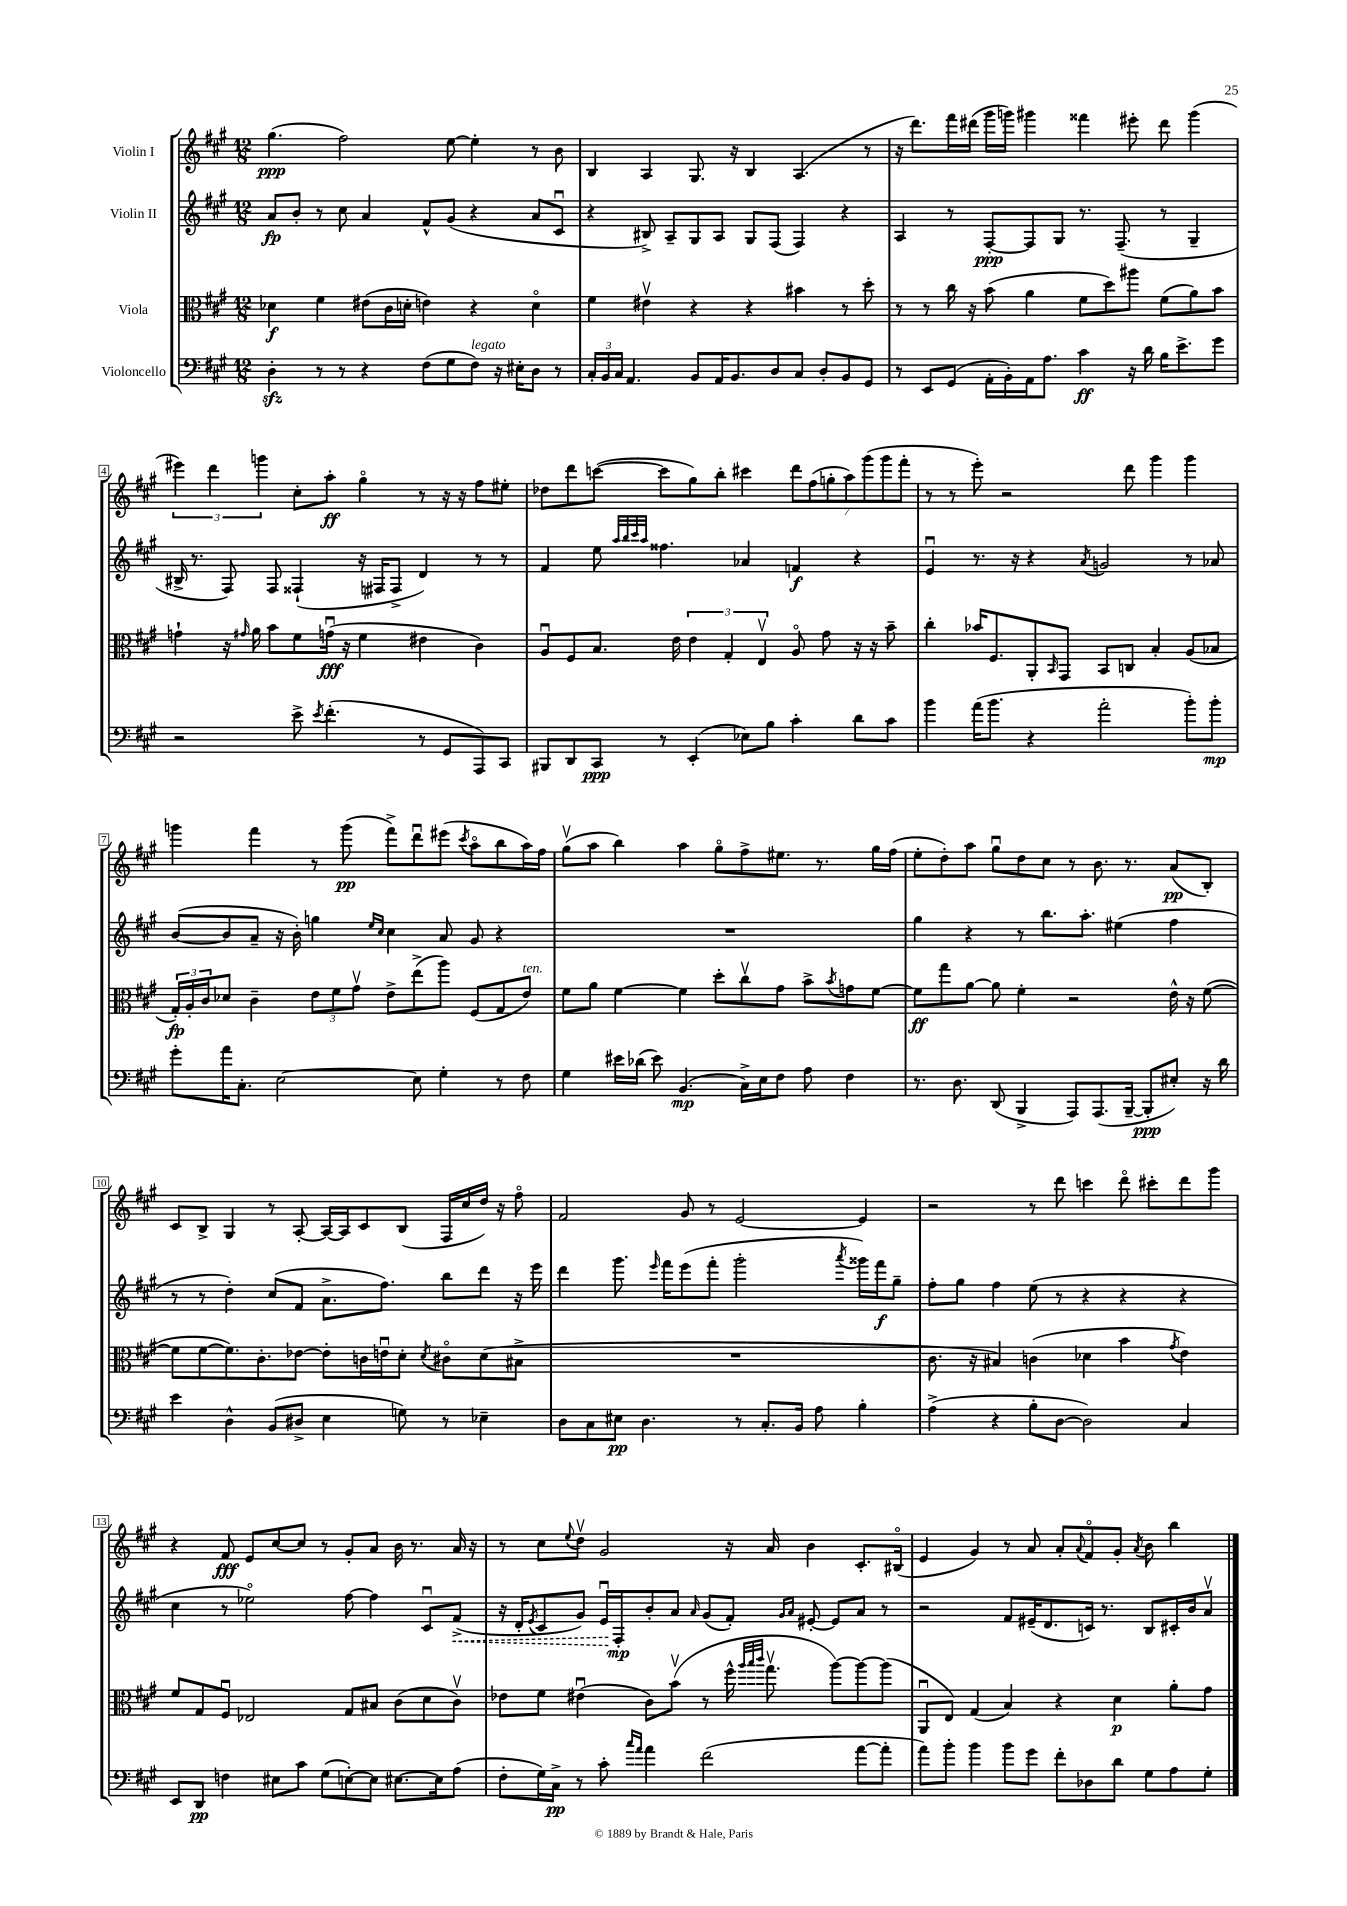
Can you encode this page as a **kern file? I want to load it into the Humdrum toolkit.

**kern	**dynam	**kern	**dynam	**kern	**dynam	**kern	**dynam
*part4	*part4	*part3	*part3	*part2	*part2	*part1	*part1
*staff4	*staff4	*staff3	*staff3	*staff2	*staff2	*staff1	*staff1
*I"Violoncello	*	*I"Viola	*	*I"Violin II	*	*I"Violin I	*
*clefF4	*	*clefC3	*	*clefG2	*	*clefG2	*
*k[f#c#g#]	*	*k[f#c#g#]	*	*k[f#c#g#]	*	*k[f#c#g#]	*
*M12/8	*	*M12/8	*	*M12/8	*	*M12/8	*
=1	=1	=1	=1	=1	=1	=1	=1
4Dzz'\	.	4d-X\	f	8a/L	fp	(4.gg#\	ppp
.	.	.	.	8b'/J	.	.	.
8r	.	4f#\	.	8r	.	.	.
8r	.	.	.	8cc#\	.	2ff#\)	.
4r	.	(8e#X\L	.	4a/	.	.	.
.	.	16c#\L	.	.	.	.	.
.	.	16dn'\JJ	.	.	.	.	.
(8F#\L	.	4en\)	.	8f#^^/L	.	.	.
8G#\	.	.	.	(8g#/J	.	[8ee\	.
!LO:TX:a:i:t=legato	!	!	!	!	!	!	!
8F#\J)	.	4r	.	4r	.	4ee'\]	.
16r	.	.	.	.	.	.	.
16E#X'\KL	.	.	.	.	.	.	.
8D\J	.	4d\	.	8a/L	.	8r	.
8r	.	.	.	8c#u/J	.	8b\	.
=2	=2	=2	=2	=2	=2	=2	=2
24C#'/LL	.	4f#\	.	4r	.	4B/	.
24BB/	.	.	.	.	.	.	.
24C#/JJ	.	.	.	.	.	.	.
4.AA/	.	.	.	.	.	.	.
.	.	4e#Xv\	.	8B#X^/)	.	4A/	.
.	.	.	.	8A~/L	.	.	.
8BB/L	.	4r	.	8G#/	.	8.G#/	.
16AA/K	.	.	.	8A/J	.	.	.
8.BB/	.	.	.	.	.	16r	.
.	.	4r	.	8G#/L	.	4B/	.
8D/	.	.	.	(8F#/J	.	.	.
8C#/J	.	4b#X\	.	4F#/)	.	(4.A/	.
8D'/L	.	.	.	.	.	.	.
8BB/	.	8r	.	4r	.	.	.
8GG#/J	.	8dd'\	.	.	.	8r	.
=3	=3	=3	=3	=3	=3	=3	=3
8r	.	8r	.	4A/	.	16r	.
.	.	.	.	.	.	8.ddd\L)	.
8EE/L	.	8r	.	.	.	.	.
(8GG#/J	.	16cc#\	.	8r	.	16fff#\L	.
.	.	16r	.	.	.	(16ddd#X\JJ	.
16AA'\LL	.	(8b\	.	[8F#'/L	ppp	16ggg#\LL	.
16BB'\)	.	.	.	.	.	16gggn\JJ)	.
16AA\J	.	4a\	.	8F#/]	.	4ggg#X\	.
8.A\J	.	.	.	.	.	.	.
.	.	.	.	8G#/J	.	.	.
4c#\	ff	8f#\L	.	8.r	.	4fff##X\	.
.	.	8dd\)	.	.	.	.	.
.	.	.	.	(8.F#~/	.	.	.
16r	.	8aa#X\J	.	.	.	8eee#X'\	.
16d\	.	.	.	.	.	.	.
16B\KL	.	(8f#\L	.	8r	.	8ddd#\	.
8.e^\	.	.	.	.	.	.	.
.	.	8a\)	.	4G#~/	.	(4ggg#\	.
8g#\J	.	8b\J	.	.	.	.	.
!!LO:LB:g=z
=4	=4	=4	=4	=4	=4	=4	=4
2r	.	4gn`\	.	16B#X^/	.	6eee#X\)	.
.	.	.	.	8.r	.	.	.
.	.	.	.	.	.	6ddd\	.
.	.	16r	.	8F#/)	.	.	.
.	.	16qqg#X/	.	.	.	.	.
.	.	16a\	.	.	.	.	.
.	.	.	.	.	.	6gggn\	.
.	.	8b\L	.	8F#/	.	.	.
8e^\	.	8f#\	.	(4F##X`/	.	8cc#'\L	.
8qe/	.	.	.	.	.	.	.
(4.f#'\	.	(16gnu\Jk	fff	.	.	8aa'\J	ff
.	.	16r	.	.	.	.	.
.	.	4f#\	.	16r	.	4gg#\	.
.	.	.	.	16F#X/KL	.	.	.
.	.	.	.	8F#^/J	.	.	.
8r	.	4e#X\	.	4d/)	.	8r	.
8GG#/L	.	.	.	.	.	16r	.
.	.	.	.	.	.	16r	.
8AAA/)	.	4c#\)	.	8r	.	8ff#\L	.
8CC#/J	.	.	.	8r	.	8ee#X'\J	.
=5	=5	=5	=5	=5	=5	=5	=5
8BBB#X/L	.	8Au/L	.	4f#/	.	8dd-X\L	.
8DD/	.	8F#/	.	.	.	8ddd\	.
8CC#/J	ppp	8.B/J	.	8ee\	.	([8cccn\J	.
.	.	.	.	32qqaa/LLL	.	.	.
.	.	.	.	32qqbb/	.	.	.
.	.	.	.	32qqccc#/	.	.	.
.	.	.	.	32qqaa/JJJ	.	.	.
8r	.	.	.	4.ff##X\	.	8ccc\L]	.
.	.	16e\	.	.	.	.	.
(4EE'/	.	6e\	.	.	.	8gg#\)	.
.	.	.	.	.	.	8bb'\J	.
.	.	6G#'/	.	.	.	.	.
8E-X\L)	.	.	.	4a-X/	.	4ccc#X\	.
.	.	6Ev/	.	.	.	.	.
8B\J	.	.	.	.	.	.	.
4c#'\	.	8A/	.	4fn/	f	14ddd\L	.
.	.	.	.	.	.	(14ff#\	.
.	.	8g#\	.	.	.	.	.
.	.	.	.	.	.	14ggn'\	.
.	.	.	.	.	.	14aa\)	.
8d\L	.	16r	.	4r	.	.	.
.	.	.	.	.	.	(14ggg#\	.
.	.	16r	.	.	.	.	.
.	.	.	.	.	.	14ggg#\	.
8c#\J	.	8b~\	.	.	.	.	.
.	.	.	.	.	.	14fff#'\J	.
=6	=6	=6	=6	=6	=6	=6	=6
4b\	.	4cc#'\	.	4eu/	.	8r	.
.	.	.	.	.	.	8r	.
(16a\KL	.	16b-X/KL	.	8.r	.	8eee'\)	.
8.b\J	.	8.F#/	.	.	.	.	.
.	.	.	.	.	.	2r	.
.	.	.	.	16r	.	.	.
4r	.	8AA'/	.	4r	.	.	.
.	.	16qqBB/	.	.	.	.	.
.	.	8GG#/J	.	.	.	.	.
.	.	.	.	8qa/	.	.	.
2a'\	.	8BB/L	.	2gn/	.	.	.
.	.	8Cn/J	.	.	.	8ddd\	.
.	.	4B'/	.	.	.	4ggg#\	.
8b'\L)	.	(8A/L	.	8r	.	4ggg#\	.
8b'\J	mp	8B-X/J	.	8a-X/	.	.	.
!!LO:LB:g=z
=7	=7	=7	=7	=7	=7	=7	=7
8g#'\L	.	24G#'/LL)	fp	([8b/L	.	4gggn\	.
.	.	24A'/	.	.	.	.	.
.	.	24c#/J	.	.	.	.	.
16a\K	.	8d-X/J	.	8b/]	.	.	.
8.C#'\J	.	.	.	.	.	.	.
.	.	4c#~\	.	8a~/J	.	4fff#\	.
[2E\	.	.	.	16r	.	.	.
.	.	.	.	16b'\)	.	.	.
.	.	12e\L	.	4ggn\	.	8r	.
.	.	12f#\	.	.	.	.	.
.	.	.	.	.	.	(8ggg\	pp
.	.	12g#v\J	.	.	.	.	.
.	.	.	.	16qqee/LL	.	.	.
.	.	.	.	16qqcc#/JJ	.	.	.
.	.	8e^\L	.	4cc#\	.	8fff#^\L)	.
8E\]	.	(8ee^\	.	.	.	8dddu\	.
4G#'\	.	8aa\J)	.	8a/	.	(8eee#X\J	.
.	.	.	.	.	.	8qccc#/	.
.	.	(8F#/L	.	8g#/	.	8aa\L	.
8r	.	8G#/	.	4r	.	8bb\	.
!	!	!LO:TX:a:i:t=ten.	!	!	!	!	!
8F#\	.	8e/J)	.	.	.	16aa\L)	.
.	.	.	.	.	.	16ff#\JJ	.
=8	=8	=8	=8	=8	=8	=8	=8
4G#\	.	8f#\L	.	1.r	.	(8gg#v\L	.
.	.	8a\J	.	.	.	8aa\J	.
16e#X\LL	.	[4f#\	.	.	.	4bb\)	.
(16d-X\JJ	.	.	.	.	.	.	.
8e#\)	.	.	.	.	.	.	.
(4.BB/	mp	4f#\]	.	.	.	4aa\	.
.	.	8dd'\L	.	.	.	8gg#\L	.
16C#^\LL)	.	8cc#v\	.	.	.	8ff#^\	.
16E\J	.	.	.	.	.	.	.
8F#\J	.	8g#\J	.	.	.	8.ee#X\J	.
8A\	.	8b^\L	.	.	.	.	.
.	.	.	.	.	.	8.r	.
.	.	8qb/	.	.	.	.	.
4F#\	.	8gn\	.	.	.	.	.
.	.	[8f#\J	.	.	.	16gg#\LL	.
.	.	.	.	.	.	(16ff#\JJ	.
=9	=9	=9	=9	=9	=9	=9	=9
8.r	.	8f#\L]	ff	4gg#\	.	8ee'\L	.
.	.	8gg#\	.	.	.	8dd'\)	.
8.D\	.	.	.	.	.	.	.
.	.	[8a\J	.	4r	.	8aa\J	.
(8DD/	.	8a\]	.	.	.	8gg#u\L	.
4BBB^/	.	4f#'\	.	8r	.	8dd\	.
.	.	.	.	8.bb\L	.	8cc#\J	.
8AAA/L)	.	2r	.	.	.	8r	.
.	.	.	.	8.aa'\J	.	.	.
(8.AAA/	.	.	.	.	.	8.b\	.
.	.	.	.	(4ee#X\	.	.	.
[16BBB~/Jk	.	.	.	.	.	8.r	.
8BBB'/L]	ppp	.	.	.	.	.	.
8E#X'/J)	.	16e^^\	.	4ff#\	.	(8a/L	pp
.	.	16r	.	.	.	.	.
16r	.	([8f#\	.	.	.	8B'/J)	.
16d\	.	.	.	.	.	.	.
!!LO:LB:g=z
=10	=10	=10	=10	=10	=10	=10	=10
4e\	.	8f#\L]	.	8r	.	8c#/L	.
.	.	[8f#\	.	8r	.	8B^/J	.
4D^^\	.	8.f#\])	.	4dd'\)	.	4G#/	.
.	.	8.c#'\	.	.	.	.	.
(8BB/L	.	.	.	(8cc#/L	.	8r	.
8D#X^/J	.	[8e-X\J	.	8f#/J	.	[8A'/	.
4E\	.	8e-'\L]	.	8.a^\L	.	16A/LL_	.
.	.	.	.	.	.	16A/J]	.
.	.	16cn\L	.	.	.	8c#/	.
.	.	16enu\J	.	8.ff#\J)	.	.	.
8Gn\)	.	8d'\J	.	.	.	(8B/J	.
.	.	8qd/	.	.	.	.	.
8r	.	8c#X\L	.	8bb\L	.	16F#/LL	.
.	.	.	.	.	.	16cc#/	.
4E-X~\	.	(8d\	.	8ddd\J	.	16dd/JJ)	.
.	.	.	.	.	.	16r	.
.	.	8B#X^\J	.	16r	.	8ff#\	.
.	.	.	.	16eee\	.	.	.
=11	=11	=11	=11	=11	=11	=11	=11
8D\L	.	1.r	.	4ddd\	.	2f#/	.
8C#\	.	.	.	.	.	.	.
8E#X\J	pp	.	.	8.ggg#\	.	.	.
4.D\	.	.	.	.	.	.	.
.	.	.	.	16qqeee/	.	.	.
.	.	.	.	16fff#\KL	.	.	.
.	.	.	.	(8eee\	.	8g#/	.
.	.	.	.	8fff#'\J	.	8r	.
8r	.	.	.	2ggg#'\	.	[2e/	.
8.C#'/L	.	.	.	.	.	.	.
16BB/Jk	.	.	.	.	.	.	.
8A\	.	.	.	.	.	.	.
.	.	.	.	8qaaa/	.	.	.
4B'\	.	.	.	16ggg##X\LL)	.	4e/]	.
.	.	.	.	16fff#\J	f	.	.
.	.	.	.	8gg#~\J	.	.	.
=12	=12	=12	=12	=12	=12	=12	=12
(4A^\	.	8.c#\	.	8ff#'\L	.	2r	.
.	.	.	.	8gg#\J	.	.	.
.	.	16r	.	.	.	.	.
4r	.	4B#X/)	.	4ff#\	.	.	.
8B'\L	.	(4cn\	.	(8ee\	.	8r	.
[8D\J	.	.	.	8r	.	8ddd\	.
2D\])	.	4d-X\	.	4r	.	4cccn\	.
.	.	4b\	.	4r	.	8ddd\	.
.	.	.	.	.	.	8ccc#X'\L	.
.	.	8qg#/	.	.	.	.	.
4C#/	.	4e\)	.	4r	.	8ddd\	.
.	.	.	.	.	.	8ggg#\J	.
!!LO:LB:g=z
=13	=13	=13	=13	=13	=13	=13	=13
8EE/L	.	8f#/L	.	4cc#\	.	4r	.
8DD/J	pp	8G#/	.	.	.	.	.
4Fn\	.	8F#u/J	.	8r	.	8f#/	fff
.	.	2E-X/	.	2ee-X\)	.	8e/L	.
8E#X\L	.	.	.	.	.	[8cc#/	.
8c#\J	.	.	.	.	.	8cc#/J]	.
(8G#\L	.	.	.	.	.	8r	.
[8En'\)	.	8G#/L	.	[8ff#\	.	8g#'/L	.
8E\J]	.	8B#X/J	.	4ff#\]	.	8a/J	.
[8.E#X\L	.	(8c#\L	.	.	.	16b\	.
.	.	.	.	.	.	8.r	.
.	.	8d\	.	8c#u/L	.	.	.
16E#\k]	.	.	.	.	.	.	.
!	!	!	!	!	!LO:HP:b	!	!
(8A\J	.	8c#v\J)	.	(8f#^/J	<	16a/	.
.	.	.	.	.	.	16r	.
=14	=14	=14	=14	=14	=14	=14	=14
8F#'\L	.	8e-X\L	.	16r	.	8r	.
.	.	.	.	16d'/KL	.	.	.
.	.	.	.	8qe/	.	.	.
16G#\L)	.	8f#\J	.	8c#/	.	8cc#\L	.
16C#^\JJ	pp	.	.	.	.	.	.
.	.	.	.	.	.	8qqee/	.
8r	.	(4e#Xu\	.	8g#/J)	.	8ddv\J	.
8c#'\	.	.	.	16eu/LL	.	2g#/	.
.	.	.	.	16F#'/J	[ mp	.	.
16qqcc#/LL	.	.	.	.	.	.	.
16qqa/JJ	.	.	.	.	.	.	.
4a\	.	8c#\L)	.	8b'/	.	.	.
.	.	(8bv\J	.	8a/J	.	.	.
.	.	.	.	16qqa/	.	.	.
(2f#\	.	8r	.	(8g#/L	.	.	.
.	.	16ff#^^\	.	8f#'/J)	.	16r	.
.	.	32qqaa/LLL	.	.	.	.	.
.	.	32qqbb/	.	.	.	.	.
.	.	32qqccc#/JJJ	.	.	.	.	.
.	.	8.gg#v\	.	.	.	16a/	.
.	.	.	.	16qqg#/LL	.	.	.
.	.	.	.	16qqa/JJ	.	.	.
.	.	.	.	[8e#X'/	.	4b\	.
.	.	[8aa\L)	.	8e#/L]	.	.	.
[8a\L	.	8aa\_	.	8a/J	.	8.c#'/L	.
8a'\J]	.	(8aa\J]	.	8r	.	.	.
.	.	.	.	.	.	(16B#X/Jk	.
=15	=15	=15	=15	=15	=15	=15	=15
8a\L)	.	8AAu/L	.	2r	.	4e/	.
8b'\J	.	8E/J)	.	.	.	.	.
4b\	.	(4G#/	.	.	.	4g#/)	.
8b\L	.	4B/)	.	8f#/L	.	8r	.
8g#\J	.	.	.	(16e#X~/K	.	8a/	.
.	.	.	.	8.d/	.	.	.
8f#'\L	.	4r	.	.	.	8a'/L	.
.	.	.	.	.	.	8qqa/	.
8D-X\	.	.	.	16cn/Jk)	.	8f#/	.
.	.	.	.	8.r	.	.	.
8d\J	.	4d\	p	.	.	8g#'/J	.
.	.	.	.	.	.	8qa/	.
8G#\L	.	.	.	8B/L	.	8b\	.
8A\	.	8a'\L	.	16c#X'/L	.	4bb\	.
.	.	.	.	16b/J	.	.	.
8G#'\J	.	8g#\J	.	8av/J	.	.	.
==	==	==	==	==	==	==	==
*-	*-	*-	*-	*-	*-	*-	*-
